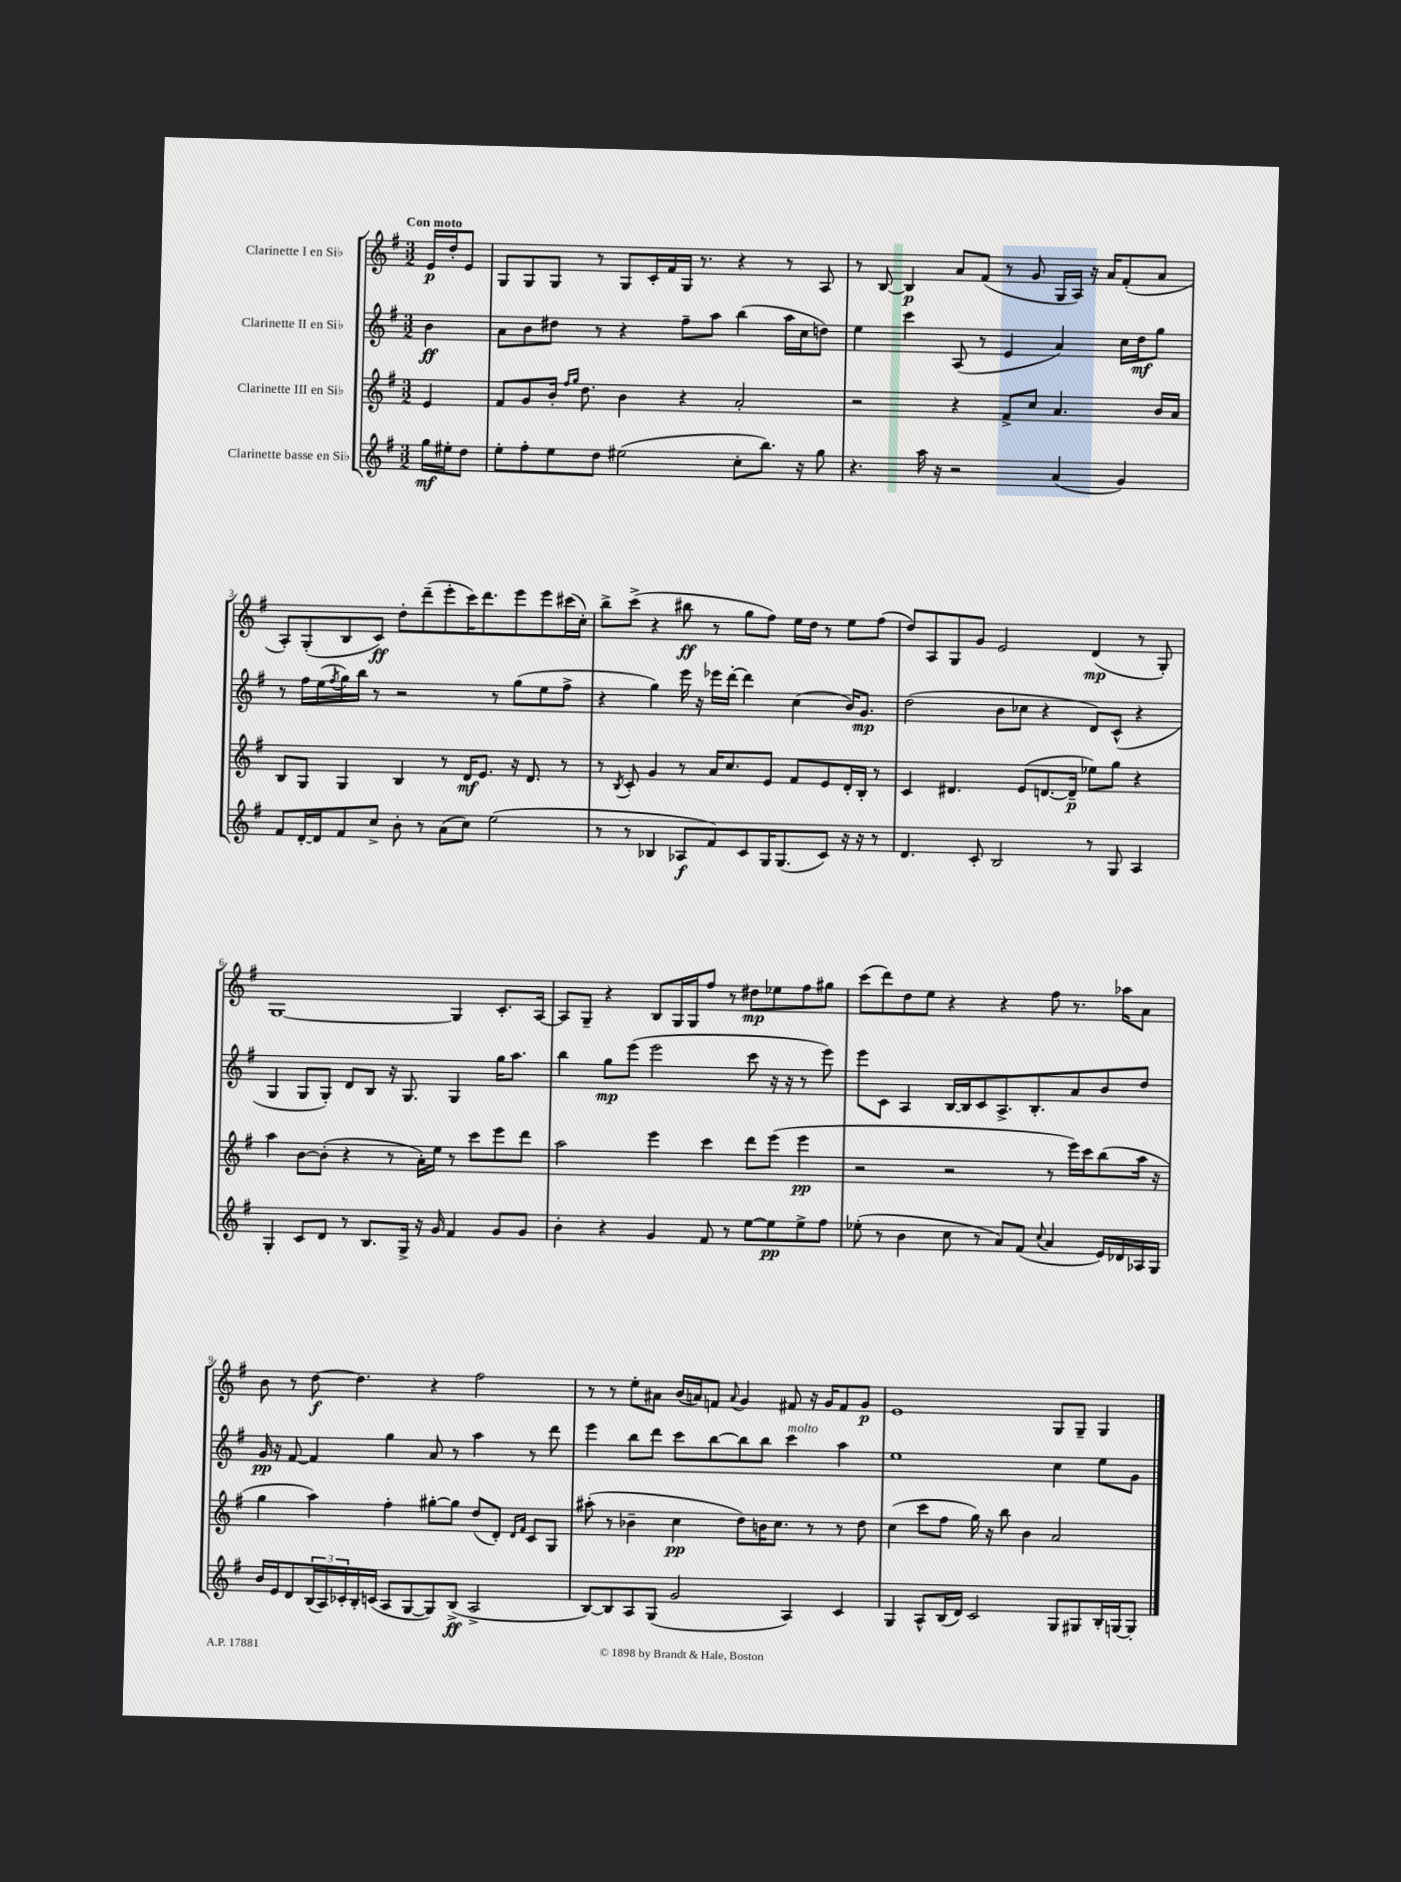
<<
\new StaffGroup <<
\new Staff = "s0" \with { instrumentName = "Clarinette I en Sib" } {
    \clef treble \key g \major \numericTimeSignature \time 3/2 \partial 4 \tempo "Con moto"
    e'16\p d''16-. e'8 |
    g8 g8 g8 r8 g8 c'16-. fis'16 g16 r8. r4 r8 a8 |
    r8 b8~ b4\p a'8 fis'8( r8 g'8 g16 a16) r16 a'16 fis'8-.( a'8 |
    a8-.) g8-.( b8 c'8\ff) d''8-. d'''8--( e'''8-. c'''16) d'''8. e'''8 e'''8 cis'''16( c''16-.) |
    b''8-> c'''8->( r4 bis''8\ff r8 g''8 fis''8) e''16 d''16 r8 e''8 fis''8( |
    d''8) a8 g8 g'8 e'2 d'4\mp( r8 g8-.) |
    g1~ g4 c'8.-. a16~ |
    a8 g8-- r4 b8 g16 g16 fis''8 r8 dis''8\mp ees''8 fis''8 gis''8 |
    c'''8( d'''8) d''8 e''8 r4 r4 fis''8 r8. aes''16 a'8 |
    b'8 r8 d''8~\f d''4. r4 fis''2 |
    r8 r8 e''8-. ais'8 b'16( a'16) f'8 \appoggiatura { a'8 } g'4 fis'8 r16 g'16 fis'8 g'8\p |
    e'1 g8 g8-- g4 \bar "|." |
}
\new Staff = "s1" \with { instrumentName = "Clarinette II en Sib" } {
    \clef treble \key g \major \numericTimeSignature \time 3/2 \partial 4
    b'4\ff |
    a'8 b'8 dis''8 r8 r4 fis''8-- a''8 b''4( a''16 c''16 d''8) |
    e''4 c'''4 a8( r8 e'4 a'4) c''16 d''16\mf g''8 |
    r8 fis''16 e''16( \acciaccatura { fis''8 } g''16) b''16 r8 r2 r8 g''8( e''8 fis''8-> |
    r4 g''4) e'''16 r16 ees'''16 d'''16~-. d'''4 c''4( b'16) g'8.\mp |
    d''2( b'8 ces''8 r4 d'8) c'8-^( r4 |
    g4 g8 g8-.) d'8 b8 r16 g8. g4 g''16 a''8. |
    b''4 g''8\mp e'''8( e'''2 c'''8 r16 r16 r8 e'''8) |
    e'''8 c'8 a4 b16~ b16 c'8 a8.-> b8.-. a'8 b'8 d''8 |
    g'16\pp r16 fis'8~ fis'4 g''4 a'8 r8 a''4 r8 d'''8 |
    e'''4 b''8 d'''8 c'''8 b''8~ b''8 b''8 c'''4^\markup { \italic "molto" } a''4 |
    e''1 c''4 e''8 g'8 \bar "|." |
}
\new Staff = "s2" \with { instrumentName = "Clarinette III en Sib" } {
    \clef treble \key g \major \numericTimeSignature \time 3/2 \partial 4
    e'4 |
    fis'8 g'8 b'16-. \grace { fis''16 g''16 } d''8. b'4 r4 a'2-. |
    r2 r4 fis'8-> c''8 a'4. b'16 a'16 |
    b8 g8 g4 b4 r8 d'16\mf e'8. r16 d'8. r8 |
    r8 \acciaccatura { b8 } c'8-. g'4 r8 a'16 c''8. e'8 fis'8 e'8 d'16-. b16-. r8 |
    c'4 dis'4. e'8( d'8.~ d'16--\p ees''8) g''8 r4 |
    a''4 b'8~ b'8-.( r4 r8 a'16-.) e''16 r8 c'''8 e'''8 d'''8 |
    a''2 e'''4 c'''4 d'''8 e'''8( e'''4\pp |
    r2 r2 r8 e'''16) c'''16 b''8( a''16 r16 |
    g''4 a''4) fis''4-. gis''8~-. gis''8 d''8( d'8-.) \grace { d'16 fis'16 } c'8 g8 |
    ais''8-.( r8 bes'4-- c''4\pp d''8) b'16 c''8. r8 r8 d''8 |
    c''4( c'''8 fis''8 g''16) r16 b''8 b'4 a'2 \bar "|." |
}
\new Staff = "s3" \with { instrumentName = "Clarinette basse en Sib" } {
    \clef treble \key g \major \numericTimeSignature \time 3/2 \partial 4
    g''16\mf eis''16-. d''8 |
    e''8-. fis''8-. e''8 d''8 eis''2( c''8-. b''8.) r16 g''8 |
    r4. a''16 r16 r2 a'4( g'4) |
    fis'8 d'16~-. d'16 fis'8 c''8-> b'8-. r8 a'8( c''8) e''2( |
    r8 r8 bes4 aes8\f fis'8) c'8 g16 g8.( c'8) r16 r16 r8 |
    d'4. c'8-. b2 r8 g8 a4 |
    g4-. c'8 d'8 r8 b8. g16-> r16 g'16 fis'4 g'8 g'8 |
    b'4-. r4 g'4 fis'8 r8 e''8~ e''8\pp e''8-> fis''8 |
    ees''8-.( r8 b'4 c''8 r8 a'8) fis'8( \appoggiatura { c''8 } a'4 e'16) des'16 aes16 g16 |
    b'16 e'16 d'8 \tuplet 3/2 { b16( a16) ces'16-. } b16-. c'16( a8 g8~ g8) b8->\ff( a2-> |
    b8~) b8 a8 g8( g'2 a4) c'4 |
    g4 a8-^ b16( d'16) c'2 g8 gis8 b16-. g16~ g8-. \bar "|." |
}
>>
>>
